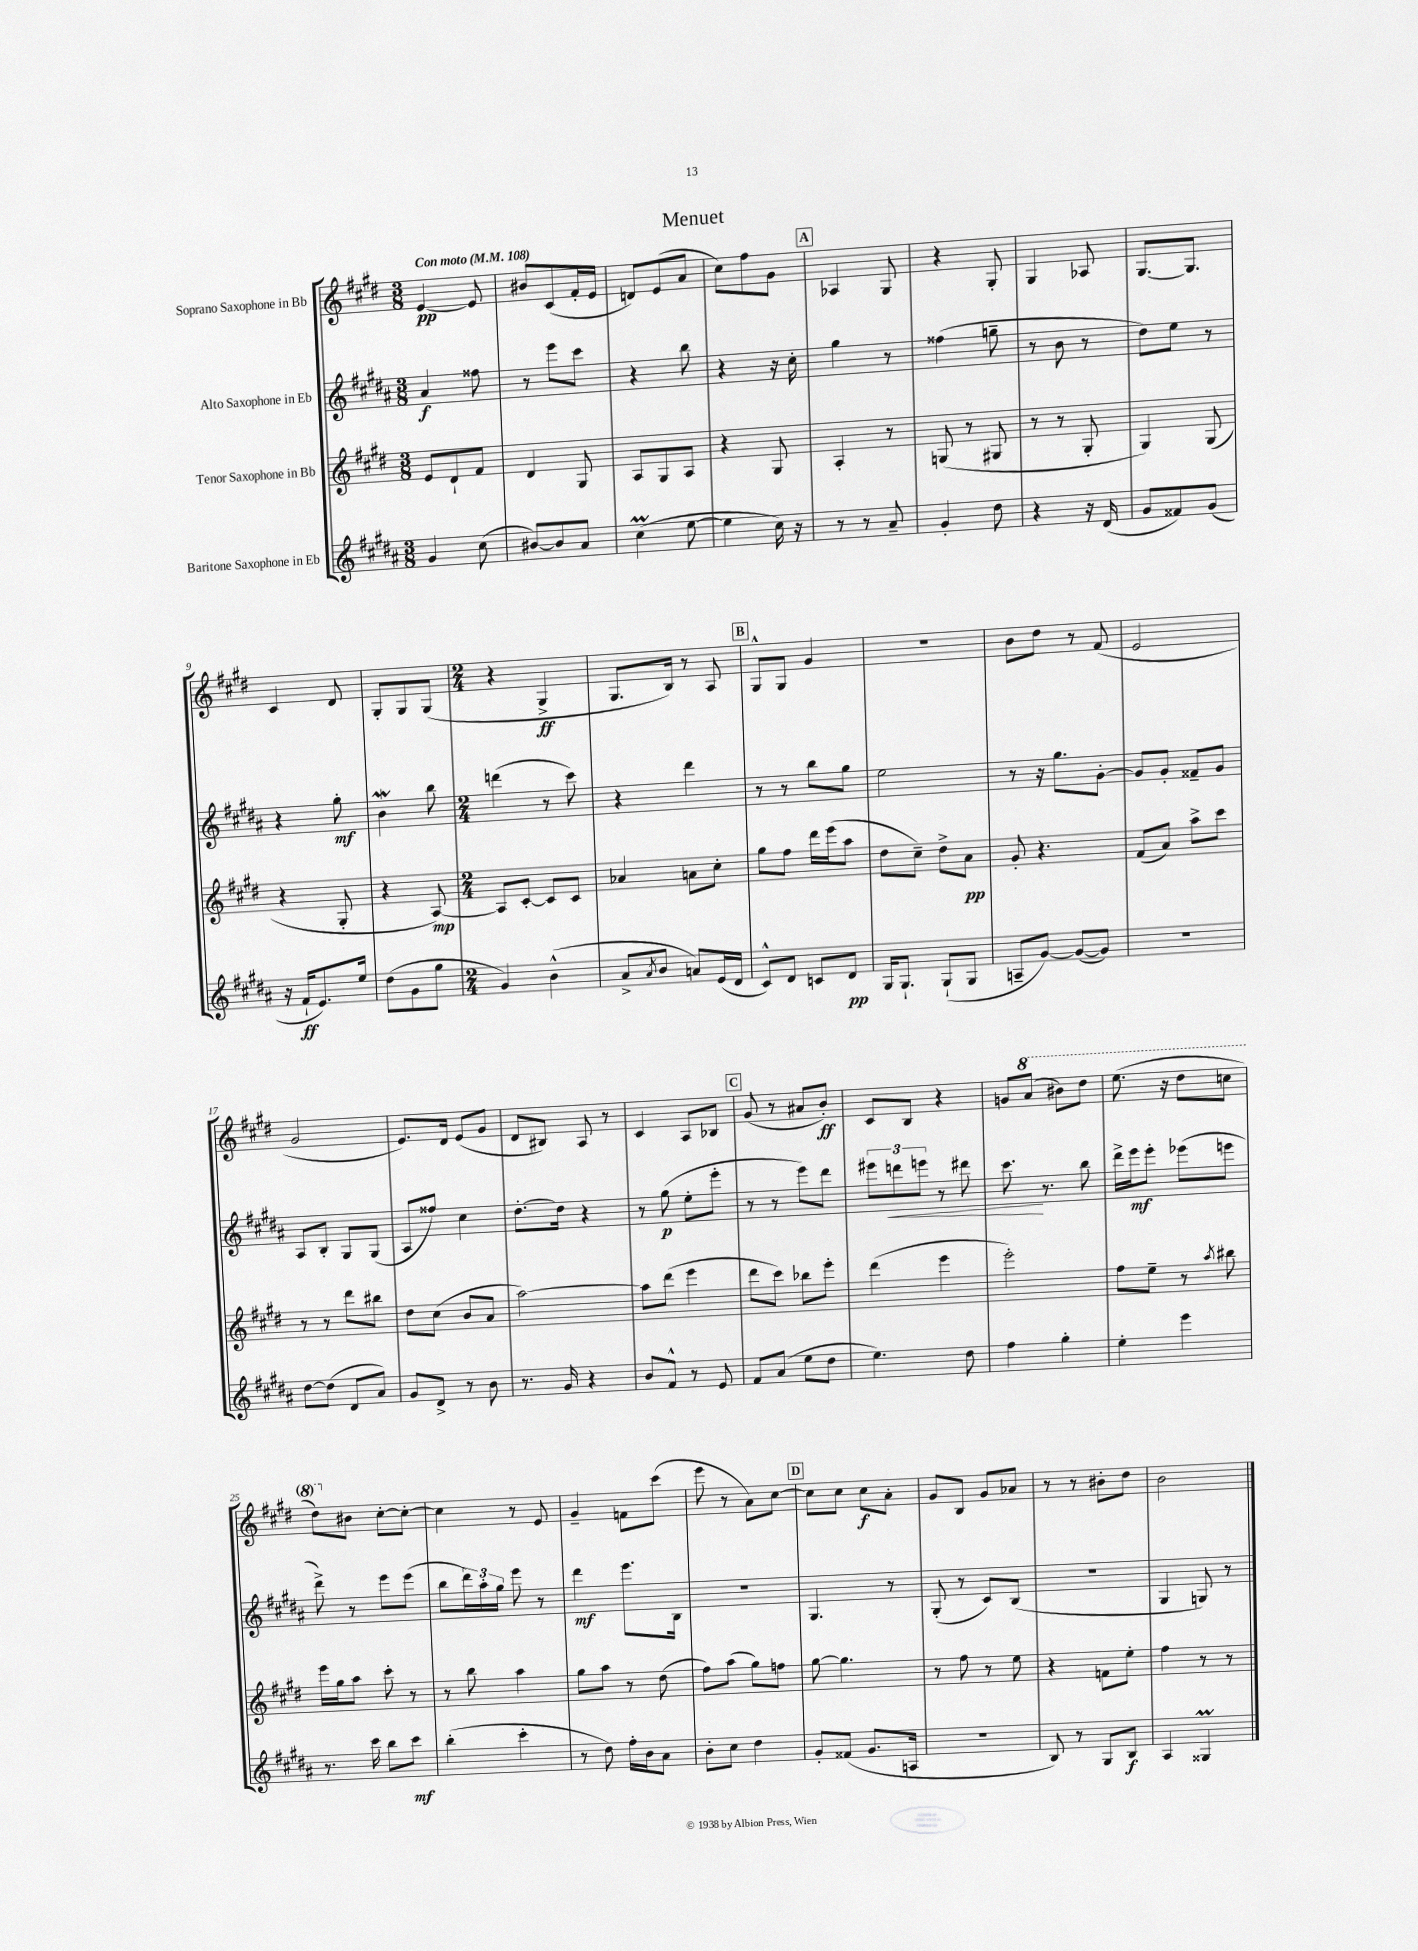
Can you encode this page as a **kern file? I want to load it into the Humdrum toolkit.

**kern	**kern	**kern	**kern
*staff4	*staff3	*staff2	*staff1
*clefG2	*clefG2	*clefG2	*clefG2
*k[f#c#g#d#a#]	*k[f#c#g#d#]	*k[f#c#g#d#a#]	*k[f#c#g#d#]
*M3/8	*M3/8	*M3/8	*M3/8
*MM108	*MM108	*MM108	*MM108
4g#	8e	4a#	[4e
.	8d#`	.	.
(8cc#	8f#	8ff##	8e]
=	=	=	=
[8b#)	4d#	8r	8b#
8b#]	.	8eee	(8c#
8a#	8G#	8ccc#	16f#'
.	.	.	16e
=	=	=	=
(4cc#	8A	4r	8d)
.	8G#	.	(8e
[8ee	8A	8bb	8a
=	=	=	=
4ee]	4r	4r	8cc#)
.	.	.	8ff#
16cc#)	8G#	16r	8g#
16r	.	16cc#'	.
=	=	=	=
8r	4A'	4gg#	4A-
8r	.	.	.
8a#~	8r	8r	8G#
=	=	=	=
4g#'	(8G	(4ff##	4r
.	8r	.	.
8dd#	8G#	8gg~	8G#'
=	=	=	=
4r	8r	8r	4G#
.	8r	8b	.
16r	8G#'	8r	8A-
(16d#	.	.	.
=	=	=	=
8g#	4G#)	8dd#)	[8.G#
8f##)	.	8ee	.
.	.	.	8.G#]
(8g#	(8G#	8r	.
=	=	=	=
16r	4r	4r	4c#
16f#`	.	.	.
8.e)	.	.	.
.	8G#'	8gg#'	8d#
16ee	.	.	.
=	=	=	=
(8dd#	4r	4b	8G#'
8g#	.	.	8G#
8gg#	[8A)	8bb	(8G#
=	=	=	=
*M2/4	*M2/4	*M2/4	*M2/4
4g#)	8A]	(4ddd	4r
.	[8c#'	.	.
(4b^^	8c#]	8r	4G#^
.	8c#	8ccc#)	.
=	=	=	=
8a#^	4a-	4r	8.G#
8qa#	.	.	.
8b	.	.	.
.	.	.	16B)
8a)	8a	4ddd#	8r
(16e	8cc#'	.	8A
16d#	.	.	.
=	=	=	=
8c#^^)	8gg#	8r	8G#^^
8d#	8ff#	8r	8G#
8c	16ddd#	8bb	4g#
.	(16eee	.	.
8d#	8aa	8gg#	.
=	=	=	=
16G#	8dd#	2ee	2r
8.G#`	.	.	.
.	8cc#~)	.	.
(8G#`	8dd#^	.	.
8G#	8a	.	.
=	=	=	=
8A~	8g#'	8r	8b
[8g#)	4.r	16r	8dd#
.	.	8.gg#	.
(8g#_	.	.	8r
8g#])	.	[8g#'	(8f#
=	=	=	=
2r	(8f#	8g#]	2e
.	8a)	8g#'	.
.	8aa^	8f##~	.
.	8ccc#	8g#	.
=	=	=	=
[8dd#	8r	8A#	2g#
(8dd#]	8r	8B'	.
8d#	8ddd#	8G#	.
8a#)	8bb#	(8G#	.
=	=	=	=
8g#	8dd#	8A#	8.e)
8d#^	(8cc#	8ff##)	.
.	.	.	16d#
8r	8b	4cc#	(8e
8b	8a	.	8g#
=	=	=	=
8.r	[2aa)	[8.dd#'	8d#
.	.	.	8B#)
16g#	.	16dd#]	.
4r	.	4r	8A
.	.	.	8r
=	=	=	=
8b	8aa]	8r	4c#
8f#^^	(8ddd#	(8gg#	.
8r	4eee	8ee'	8A
8e	.	8eee'	8B-
=	=	=	=
8f#	8ddd#	8r	(8g#
(8a#	8ccc#)	8r	8r
8ee	8bb-	8eee)	8a#
8dd#	8eee'	8ddd#	8b')
=	=	=	=
4.ee)	(4ddd#	12eee#	8c#
.	.	12ddd	.
.	.	.	8B
.	.	12eee	.
.	4eee	8r	4r
8dd#	.	8ddd#	.
=	=	=	=
4ff#	2eee')	8.ccc#	8g
.	.	.	(8aa
.	.	8.r	.
4gg#'	.	.	8bb#)
.	.	8bb	8ddd#
=	=	=	=
4ee'	8ff#	16ddd#^	(8.eee
.	.	16eee	.
.	8ee~	8eee'	.
.	.	.	16r
4eee	8r	(8eee-	8ddd#
.	8qaa	.	.
.	8bb#	8eee	8ccc
=	=	=	=
8.r	16eee	8ddd#^)	8ddd#)
.	16gg#	.	.
.	8aa	8r	8b#
16ccc#	.	.	.
8bb	8ccc#'	8eee	[8cc#'
8ccc#	8r	(8eee	8cc#'_
=	=	=	=
(4bb'	8r	8bb	4cc#]
.	8bb	24ddd#)	.
.	.	24aa#'	.
.	.	24gg#	.
4ccc#'	4aa	8eee	8r
.	.	8r	8e
=	=	=	=
8r	8gg#	4ddd#	4g#~
8dd#)	8aa	.	.
16ff#'	8r	8.eee	8f
16b	.	.	.
8a#	(8dd#	.	(8ccc#
.	.	16B	.
=	=	=	=
8b'	8ff#)	2r	8eee
8cc#	(8aa	.	8r
4dd#	8gg#)	.	8a)
.	8ff	.	[8cc#
=	=	=	=
8g#'	[8gg#	4.G#	8cc#]
(8f##	4.gg#]	.	8cc#
8.g#	.	.	8cc#
.	.	8r	8a'
16A	.	.	.
=	=	=	=
2r	8r	(8G#'	8g#
.	8ff#	8r	8B
.	8r	8c#)	8g#
.	8ee	(8B	8a-
=	=	=	=
8B)	4r	2r	8r
8r	.	.	8r
8G#	8f	.	8b#'
8B	8ee'	.	8dd#
=	=	=	=
4A#	4ff#	4G#	2b
4G##	8r	8G)	.
.	8r	8r	.
==	==	==	==
*-	*-	*-	*-
